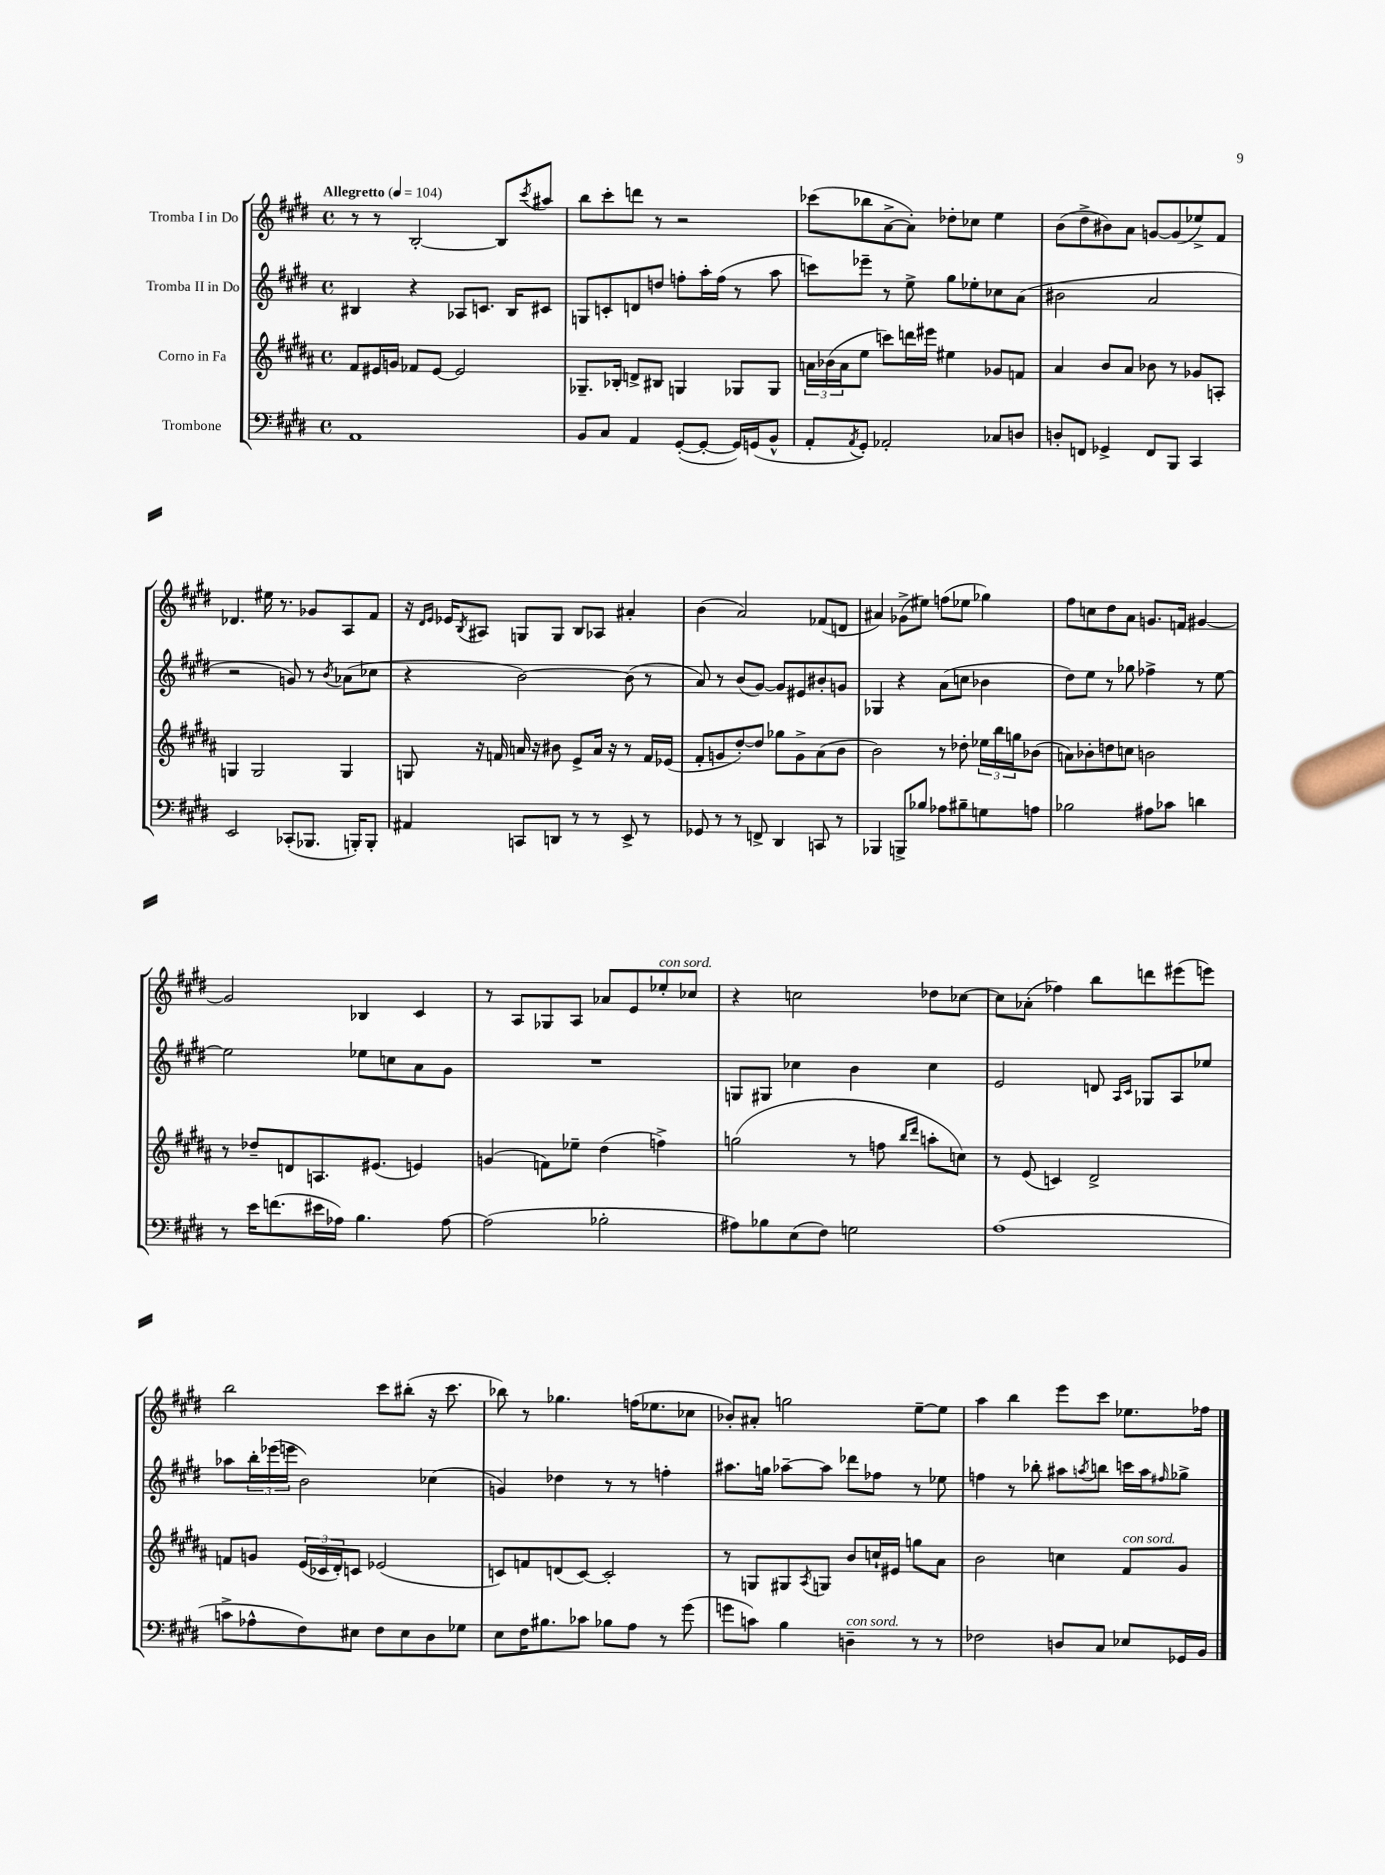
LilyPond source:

<<
\new StaffGroup <<
\new Staff = "s0" \with { instrumentName = "Tromba I in Do" } {
    \clef treble \key e \major \defaultTimeSignature \time 4/4 \tempo "Allegretto" 4 = 104
    r8 r8 b2~-. b8 \acciaccatura { cis'''8 } ais''8 |
    b''8 cis'''8-. d'''8 r8 r2 |
    ces'''8( bes''8 a'8~-> a'8-.) des''8-. ces''8 e''4 |
    b'8( dis''8-> bis'8) a'8 g'8~ g'8( ees''8->) fis'8 |
    des'4. eis''16 r8. ges'8 a8 fis'8 |
    r16 \grace { dis'16 e'16 } ees'16 \acciaccatura { b8 } ais8 g8 g8 b8 aes8 ais'4-. |
    b'4( a'2) fes'8( d'8 |
    ais'4) ges'8->( eis''8) f''8( ees''8 ges''4) |
    fis''8 c''8 dis''8 a'8 g'8. f'16 gis'4~ |
    gis'2 bes4 cis'4 |
    r8 a8 ges8 a8 aes'8 e'8 ees''8-.^\markup { \italic "con sord." } ces''8 |
    r4 c''2 des''8 ces''8~ |
    ces''8 aes'8-.( fes''4) b''8 d'''8 eis'''8( e'''8) |
    b''2 cis'''8 bis''8-.( r16 cis'''8. |
    bes''8) r8 ges''4. f''16( ees''8. ces''8 |
    bes'8-.) ais'8-. g''2 e''8~-- e''8 |
    a''4 b''4 e'''8 cis'''8 ees''8. fes''16 \bar "|." |
}
\new Staff = "s1" \with { instrumentName = "Tromba II in Do" } {
    \clef treble \key e \major \defaultTimeSignature \time 4/4
    bis4 r4 aes8 c'8. bis16 cis'8 |
    g8 c'8-. d'8 d''8 f''8-. a''16-. f''16( r8 a''8 |
    c'''8) ees'''8-- r8 e''8-> gis''8 ees''8-. ces''8 a'8( |
    bis'2 a'2 |
    r2 g'8) r8 \acciaccatura { b'8 } aes'8( ces''8 |
    r4 b'2~) b'8( r8 |
    a'8) r8 b'8( gis'8~) gis'8 eis'8 bis'8-. g'8 |
    ges4 r4 a'8( c''8 bes'4 |
    dis''8) e''8 r8 ges''8 fes''4-> r8 e''8~ |
    e''2 ees''8 c''8 a'8 gis'8 |
    R1 |
    g8 gis8 ces''4 b'4 ces''4 |
    e'2 d'8 \grace { a16 cis'16 } ges8 a8 ees''8 |
    aes''8 \tuplet 3/2 { b''16-. ees'''16( e'''16 } b'2) ces''4( |
    g'4) des''4 r8 r8 f''4-. |
    ais''8. g''16 aes''8~-- aes''8 des'''8 fes''8 r8 ees''8 |
    f''4 r8 bes''8-. ais''8 \acciaccatura { a''8 } b''8 c'''16 a''16 \grace { fis''16 } ges''8-> \bar "|." |
}
\new Staff = "s2" \with { instrumentName = "Corno in Fa" } {
    \clef treble \key b \major \defaultTimeSignature \time 4/4
    fis'8 eis'16 g'16 fes'8 eis'8~ eis'2 |
    ges8.-- bes16-. d'8-> bis8 g4 ges8 ges8 |
    \tuplet 3/2 { a'16 bes'16( a'16 } e''8 c'''8) d'''16 eis'''16 eis''4 ges'8 f'8 |
    ais'4 b'8 ais'8 bes'8 r8 ges'8 a8-. |
    g4 g2 g4 |
    g8 r16 f'16 a'16 r16 bis'8 e'8-> a'16 r16 r8 f'16 ees'16( |
    fis'8-. g'8 dis''8~-.) dis''8 ges''8 g'8-> ais'8( b'8 |
    b'2) r8 des''8-. \tuplet 3/2 { ees''16 b''16 g''16 } bes'8( |
    a'8) bes'8-. d''8 c''8 b'2 |
    r8 des''8-- d'8 a8. eis'8.( e'4) |
    g'4( f'8) ees''8-- dis''4( f''4->) |
    g''2( r8 f''8 \grace { b''16 dis'''16 } a''8-. c''8) |
    r8 e'8( c'4) dis'2-> |
    f'8 g'8 \tuplet 3/2 { e'16( ces'16 dis'16-.) } c'8 ees'2( |
    c'8) f'8 d'8( c'8~) c'2-. |
    r8 g8 gis8 \acciaccatura { ais8 } g8 b'8 c''16-! eis'16 g''8 ais'8 |
    b'2 c''4 fis'8^\markup { \italic "con sord." } gis'8 \bar "|." |
}
\new Staff = "s3" \with { instrumentName = "Trombone" } {
    \clef bass \key e \major \defaultTimeSignature \time 4/4
    a,1 |
    b,8 cis8 a,4 gis,8~-.( gis,8~-. gis,16) g,16( b,8-^ |
    a,8-. \acciaccatura { a,8 } gis,8-.) aes,2-. ces8 d8 |
    d8-. f,8 ges,4-> f,8 b,,8 cis,4 |
    e,2 ces,8-.( bes,,8. b,,16-.) b,,8-. |
    ais,4 c,8 d,8 r8 r8 e,8-> r8 |
    ges,8 r8 r8 f,8-> dis,4 c,8 r8 |
    bes,,4 b,,8-> bes8 aes8 bis8-- g8 a8 |
    bes2 ais8 ces'8 d'4 |
    r8 e'16 f'8.( eis'16 aes16) b4. aes8~ |
    aes2( bes2-. |
    ais8) bes8 e8( fis8) g2 |
    a1( |
    c'8-> aes8-^ fis8) eis8 fis8 eis8 dis8 ges8 |
    e8 fis16 bis8. ces'8 bes8 a8 r8 gis'8( |
    g'8 c'8) b4 d4--^\markup { \italic "con sord." } r8 r8 |
    fes2 d8 cis8 ees8 ges,16 b,16 \bar "|." |
}
>>
>>
\layout { \context { \Score \remove "Bar_number_engraver" } }
